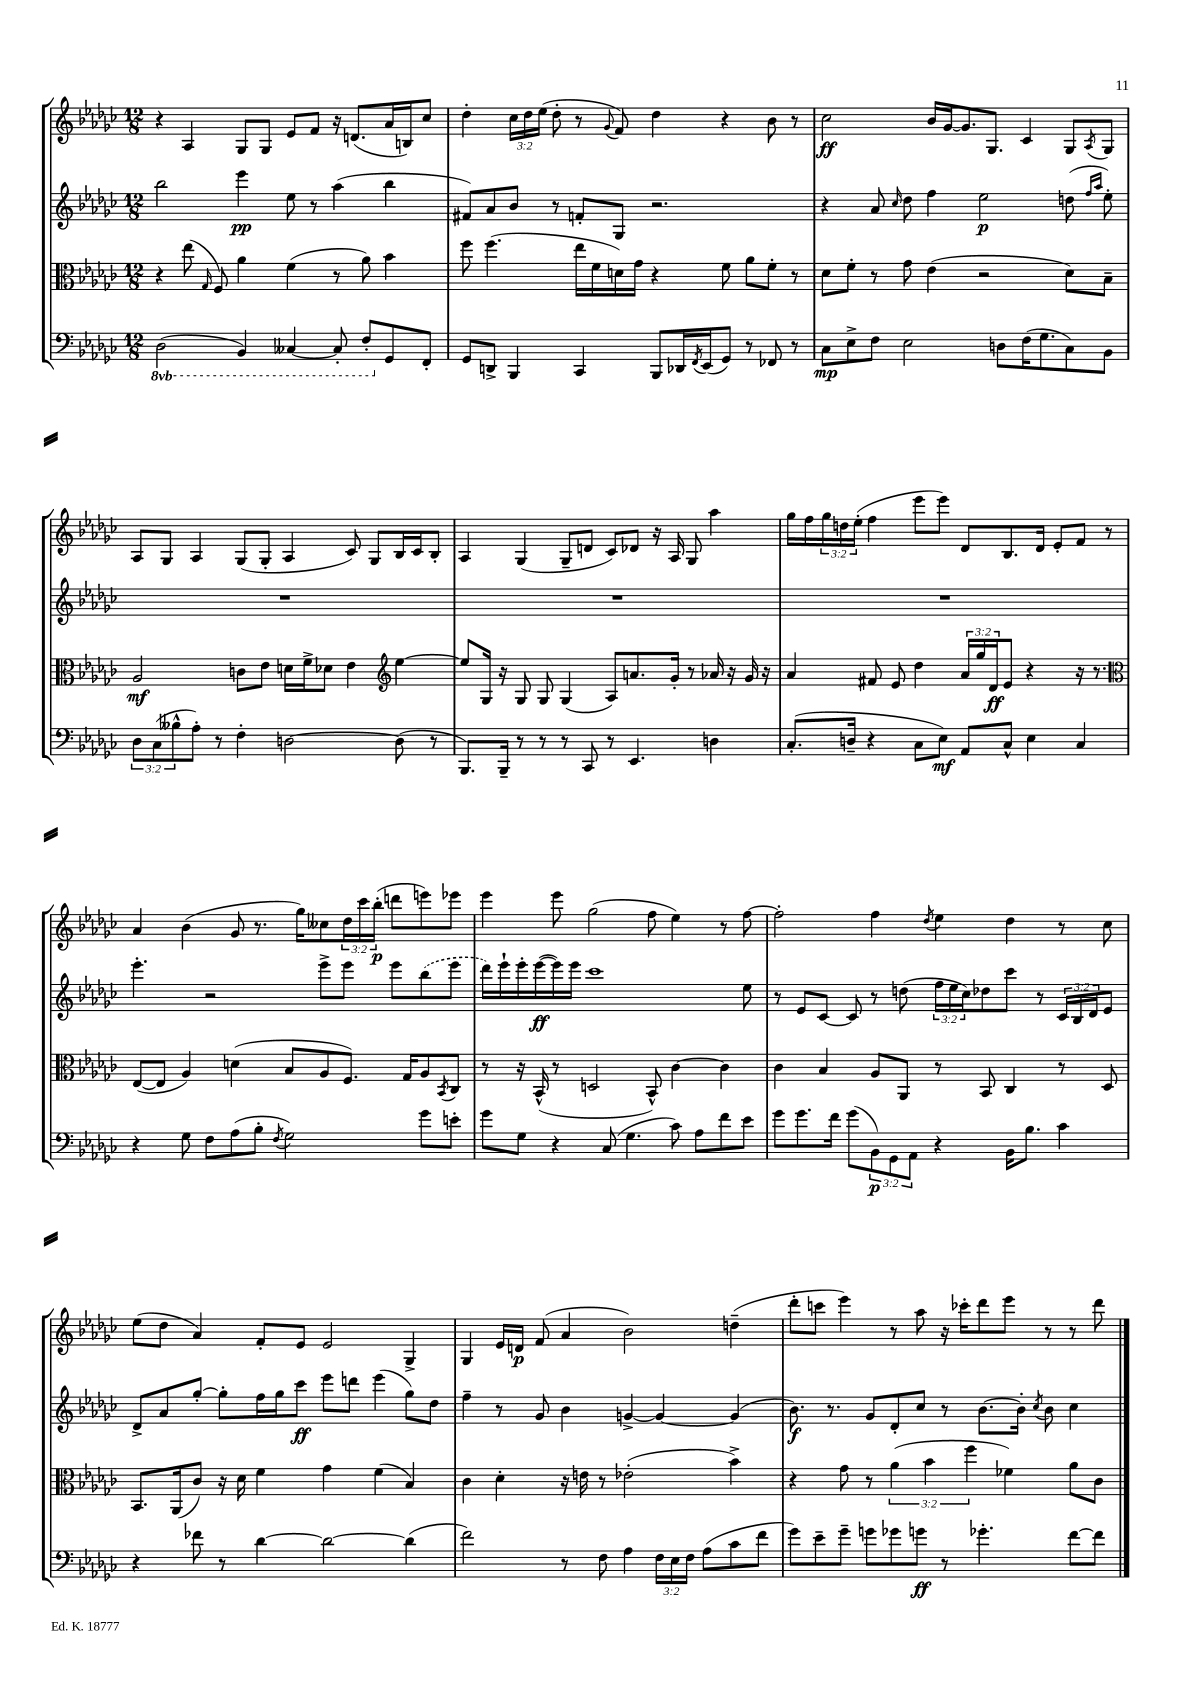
<<
\new StaffGroup <<
\new Staff = "s0" {
    \clef treble \key ges \major \numericTimeSignature \time 12/8 \override Staff.TupletNumber.text = #tuplet-number::calc-fraction-text
    r4 aes4 ges8 ges8 ees'8 f'8 r16 d'8.( aes'16 b16) ces''8 |
    des''4-. \tuplet 3/2 { ces''16 des''16 ees''16( } des''8-. r8 \appoggiatura { ges'8 } f'8) des''4 r4 bes'8 r8 |
    ces''2\ff bes'16 ges'16~ ges'8. ges8. ces'4 ges8 \acciaccatura { aes8 } ges8 |
    aes8 ges8 aes4 ges8( ges8-. aes4 ces'8) ges8 bes16 ces'16 bes8-. |
    aes4 ges4( ges8-- d'8 ces'8) des'8 r16 aes16 ges8 aes''4 |
    ges''16 f''16 \tuplet 3/2 { ges''16 d''16 ees''16-.( } f''4 ees'''8 ees'''8) des'8 bes8. des'16 ees'8-. f'8 r8 |
    aes'4 bes'4( ges'8 r8. ges''16) ceses''8 \tuplet 3/2 { des''16 ces'''16 bes''16-.\p( } d'''8 e'''8) ees'''8 |
    ees'''4 ees'''8 ges''2( f''8 ees''4) r8 f''8~ |
    f''2-. f''4 \acciaccatura { des''8 } ees''4 des''4 r8 ces''8 |
    ees''8( des''8 aes'4) f'8-. ees'8 ees'2 ges4-> |
    ges4 ees'16 d'16\p f'8( aes'4 bes'2) d''4--( |
    des'''8-. c'''8 ees'''4) r8 aes''8 r16 ces'''16-. des'''8 ees'''8 r8 r8 des'''8 \bar "|." |
}
\new Staff = "s1" {
    \clef treble \key ges \major \numericTimeSignature \time 12/8 \override Staff.TupletNumber.text = #tuplet-number::calc-fraction-text
    bes''2 ees'''4\pp ees''8 r8 aes''4( bes''4 |
    fis'8) aes'8 bes'8 r8 f'8-. ges8 r2. |
    r4 aes'8 \grace { ces''16 } des''8 f''4 ees''2\p d''8( \grace { f''16 aes''16 } ees''8-.) |
    R1. |
    R1. |
    R1. |
    ees'''4.-. r2 ees'''8-> ees'''8 ees'''8 \once \slurDashed bes''8( ees'''8 |
    des'''16) ees'''16-! ees'''16-. ees'''16~\ff( ees'''16) ees'''16 ces'''1 ees''8 |
    r8 ees'8 ces'8~ ces'8 r8 d''8( \tuplet 3/2 { f''16 ees''16 ces''16) } des''8 ces'''8 r8 \tuplet 3/2 { ces'16 bes16 des'16 } ees'8 |
    des'8-> aes'8 ges''8~-. ges''8-. f''16 ges''16 ces'''8\ff ees'''8 d'''8 ees'''4( ges''8) des''8 |
    f''4-- r8 ges'8 bes'4 g'4~-> g'4~ g'4( |
    bes'8.\f) r8. ges'8 des'8-. ces''8 r8 bes'8.~ bes'16-. \acciaccatura { ces''8 } bes'8 ces''4 \bar "|." |
}
\new Staff = "s2" {
    \clef alto \key ges \major \numericTimeSignature \time 12/8 \override Staff.TupletNumber.text = #tuplet-number::calc-fraction-text
    r4 ees''8( \grace { ges16 } f8) aes'4 f'4( r8 aes'8) bes'4 |
    f''8 f''4.( ees''16 f'16 d'16) ges'16 r4 f'8 aes'8 f'8-. r8 |
    des'8 f'8-. r8 ges'8 ees'4( r2 des'8) bes8-- |
    aes2\mf c'8 ees'8 d'16 f'16-> des'8 ees'4 \clef treble ees''4~ |
    ees''8 ges16 r16 ges8 ges8 ges4( aes8) a'8. ges'16-. r8 aes'16 r16 ges'16 r16 |
    aes'4 fis'8 ees'8 des''4 \tuplet 3/2 { aes'16 ges''16 des'16\ff } ees'8 r4 r16 r8. |
    \clef alto ees8~( ees8 aes4) d'4( bes8 aes8 f8.) ges16 aes8 \acciaccatura { bes,8 } ces8 |
    r8 r16 bes,16-^( r8 d2 bes,8-^) ces'4~ ces'4 |
    ces'4 bes4 aes8 aes,8 r8 bes,8 ces4 r8 des8 |
    bes,8. aes,16( ces'8) r16 des'16 f'4 ges'4 f'4( bes4) |
    ces'4 des'4-. r16 e'16 r8 ees'2-.( bes'4->) |
    r4 ges'8 r8 \tuplet 3/2 { aes'4( bes'4 f''4 } fes'4) aes'8 ces'8 \bar "|." |
}
\new Staff = "s3" {
    \clef bass \key ges \major \numericTimeSignature \time 12/8 \override Staff.TupletNumber.text = #tuplet-number::calc-fraction-text \set Staff.ottavationMarkups = #ottavation-simple-ordinals
    \ottava #-1 des,2( bes,,4) ceses,4~ ceses,8-. f,8-. \ottava #0 ges,8 f,8-. |
    ges,8 d,8-> bes,,4 ces,4 bes,,8 des,16 \acciaccatura { f,8 } ees,16( ges,8) r8 fes,8 r8 |
    ces8\mp ees8-> f8 ees2 d8 f16( ges8. ces8) bes,8 |
    \tuplet 3/2 { des8 ces8( beses8-^ } aes8-.) r8 f4-. d2~ d8( r8 |
    bes,,8.) bes,,16-- r8 r8 r8 ces,8 r8 ees,4. d4 |
    ces8.-.( d16-- r4 ces8 ees8\mf) aes,8 ces8-^ ees4 ces4 |
    r4 ges8 f8 aes8( bes8-. \acciaccatura { f8 } ges2) ges'8 e'8-. |
    ges'8 ges8 r4 ces8( ges4. ces'8) aes8 f'8 ees'8 |
    ges'8 ges'8. f'16 ges'8( \tuplet 3/2 { bes,8\p) ges,8 aes,8 } r4 bes,16 bes8. ces'4 |
    r4 fes'8 r8 des'4~ des'2~ des'4( |
    f'2) r8 f8 aes4 \tuplet 3/2 { f16 ees16 f16 } aes8( ces'8 f'8 |
    ges'8) ees'8-- ges'8-- g'8 ges'8 g'8\ff r8 ges'4.-. f'8~ f'8 \bar "|." |
}
>>
>>
\layout { \context { \Score \remove "Bar_number_engraver" } }
